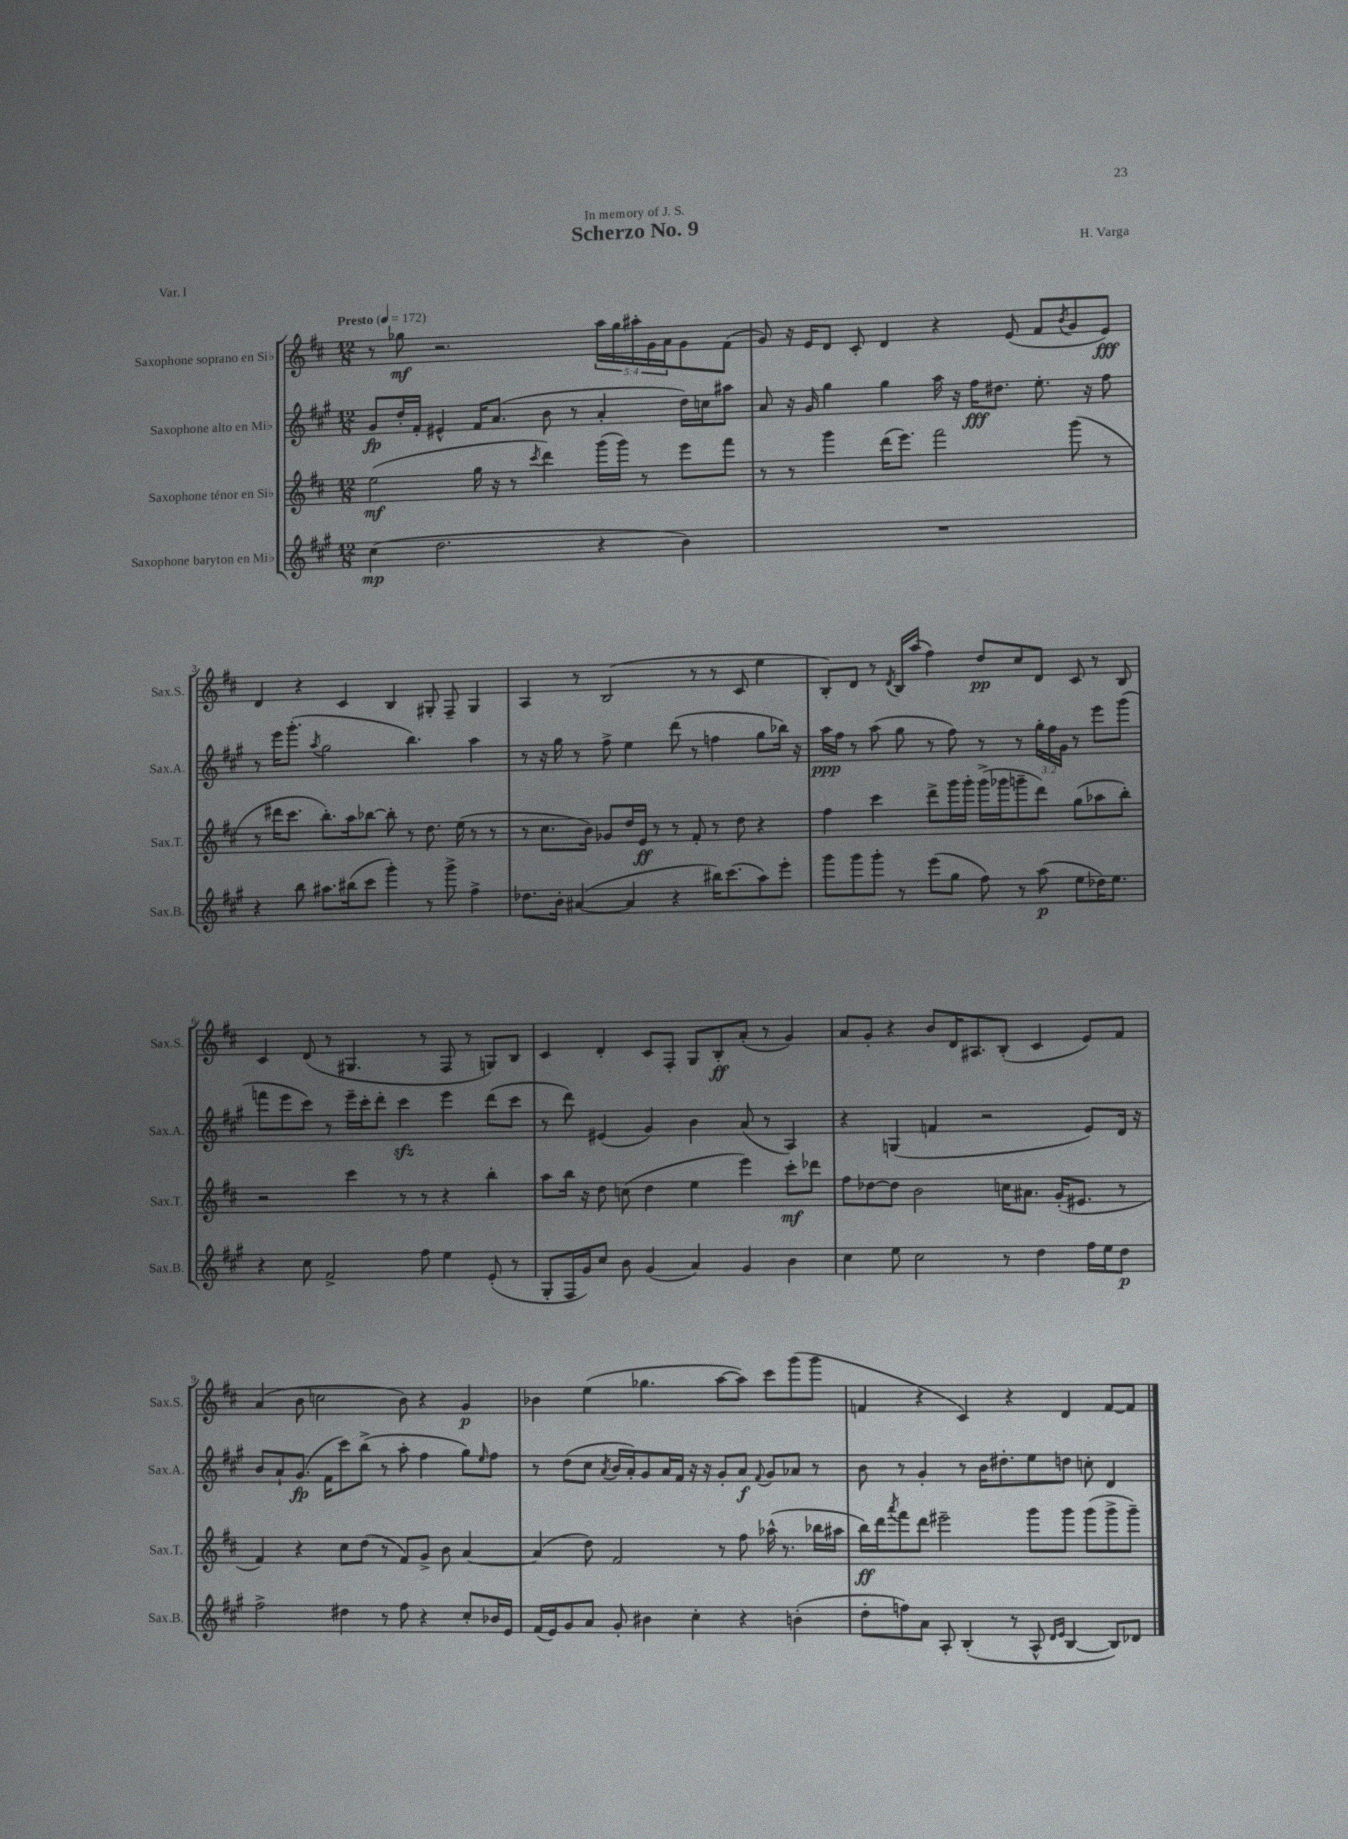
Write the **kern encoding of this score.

**kern	**kern	**kern	**kern
*staff4	*staff3	*staff2	*staff1
*clefG2	*clefG2	*clefG2	*clefG2
*k[f#c#g#]	*k[f#c#]	*k[f#c#g#]	*k[f#c#]
*M12/8	*M12/8	*M12/8	*M12/8
*MM172	*MM172	*MM172	*MM172
(4cc#	(2ee	8g#	8r
.	.	16dd'	8gg-
.	.	16f#'	.
2.dd	.	4e#^^	2.r
.	16gg	16f#	.
.	16r	(8.a	.
.	8r	.	.
.	8qccc#	.	.
.	4ddd)	8b	.
.	.	8r	.
4r	(16ggg	4a'	20aa
.	.	.	20gg-
.	16ggg)	.	.
.	.	.	20aa#'
.	8r	.	.
.	.	.	20g
.	.	.	20a
4b)	8eee	16dd)	8g
.	.	16cc	.
.	8fff#	8aa#	(8f#
=	=	=	=
1.r	8r	8a	8g)
.	8r	16r	16r
.	.	16g#	16e
.	4ggg	4gg#	8d
.	.	.	8c#'
.	(16ddd	4gg#	4d
.	8.eee)	.	.
.	2fff#	16aa	4r
.	.	16r	.
.	.	16ff#	.
.	.	8.dd#	.
.	.	.	(8e
.	.	8.ee'	8f#
.	.	.	8qb
.	(8ggg	.	8g
.	.	16r	.
.	8r	8ff#	8e)
=	=	=	=
4r	8r	8r	4d
.	16ddd#	16eee	.
.	8.ccc#	(8.ggg#'	.
8bb	.	.	4r
.	.	8qaa	.
8.aa#	8.bb')	2gg#	.
.	.	.	4c#
(16bb#	16aa	.	.
8ccc#	[8bb-	.	.
4ggg#')	8bb-']	.	4B
.	8r	4.bb)	.
8r	8.dd	.	8G#'
8ggg#^	.	.	8F#~
.	(16ee	.	.
4ff#^	8r	4aa	4G#
.	8r	.	.
=	=	=	=
8.dd-	8r	8r	4A
.	8.cc#	16r	.
16b'	.	16gg#	.
([4a#	.	8r	8r
.	16b)	.	.
.	8g-	8ff#^	(2B
4a#]	16dd	4ee	.
.	16e	.	.
.	8r	.	.
4r	8r	(8ddd	.
.	8f#'	8r	8r
16bb#)	8r	4ff	8r
(8.ccc#	.	.	.
.	8dd	.	8c#
8aa)	4r	8gg#	4ee
8eee'	.	16bb-)	.
.	.	16r	.
=	=	=	=
8ggg#	4ff#	16aa	8B')
.	.	16ff#	.
8ggg#	.	8r	8d
8ggg#'	4ccc#	(8aa	8r
.	.	.	8qd
8r	.	8gg#	16B
.	.	.	(16aa
(8eee	8ddd^	8r	4ff#)
8gg#	16ggg	8ff#)	.
.	16ggg'	.	.
8ff#)	(16ggg^	8r	8dd
.	16ggg-	.	.
8r	8ggg~	8r	8cc#
(8aa	8ddd)	24gg#'	8d
.	.	24ff#	.
.	.	24g#	.
8ee	(8gg	8r	8c#
16dd-)	8aa-	8eee	8r
8.ee	.	.	.
.	8bb')	(8ggg#	8B
=	=	=	=
4r	2r	8fff	4c#
.	.	8eee	.
8cc#	.	8ccc#)	(8d
2f#^	.	8r	8r
.	4ccc#	16eee~	4.G#
.	.	16ccc#'	.
.	.	8ddd'	.
.	8r	4ccc#	.
8ff#	8r	.	8r
4ee	4r	4eee	8F#
.	.	.	8r
(8e'	4bb'	(8ddd	8G)
8r	.	8ccc#	8B
=	=	=	=
8G#'	8aa	8r	4c#
16F#	16bb	8ddd)	.
16g#)	16r	.	.
8cc#	8dd	(4e#	4d'
8b	(8cc	.	.
(4g#	4dd	4g#)	8c#
.	.	.	8F#'
4a)	4ee	4b	8G
.	.	.	8B'
4g#	4eee)	(8a	(8a'
.	.	8r	8r
4b	8ccc#'	4A)	4g)
.	8ddd-	.	.
=	=	=	=
4cc#	8ff#	4r	8a
.	[8dd-	.	8g'
8ee	8dd-]	(4G	4r
2cc#	2b	.	.
.	.	4f	8b
.	.	.	16d
.	.	.	8.A#
.	.	2r	.
8r	16cc	.	(8B'
.	8.a#	.	.
4dd	.	.	4c#
.	(16g'	.	.
.	8.e#	.	.
16ff#	.	8e)	8e)
16ee	.	.	.
8dd	8r	16d	8f#
.	.	16r	.
=	=	=	=
2ff#^	4f#)	8b	(4a
.	.	8a`	.
.	4r	(8.g#	8b
.	.	.	2cc
.	.	16f#	.
4dd#	8cc#	8ccc#)	.
.	(8dd	(8bb^	.
8r	8r	8r	.
8ff#	8f#)	8aa'	8b)
4r	8g^	4ff#	4r
.	8b	.	.
8cc#'	[4a	8gg#)	4g
.	.	16qqee	.
16b-	.	8ff#	.
16e	.	.	.
=	=	=	=
(16f#	(4a]	8r	4b-
16e)	.	.	.
8g#	.	(8dd	.
8a	8dd)	8cc#	(4ee
.	.	8qa	.
8g#'	2f#	16b	.
.	.	16a')	.
4b#	.	8g#	4.gg-
.	.	16a	.
.	.	16f#	.
4cc#'	.	16r	.
.	.	16r	.
.	8r	8g#'	[8aa
4r	8ff#	8a	8aa])
.	.	8qqf#	.
.	(16aa-^^	8g#	8ccc#
.	8.r	.	.
(4b'	.	8a-	(8ggg
.	16bb-	8r	8ggg
.	16aa#	.	.
=	=	=	=
8dd'	16bb)	8b	4f
.	16ddd	.	.
.	8qaaa	.	.
8ff)	8fff#	8r	.
8a	8ddd	4g#'	4r
8A'	2eee#~	.	.
(4B'	.	8r	4c#)
.	.	16b	.
.	.	8.dd#'	.
8r	.	.	4r
8A^^	8ggg	8ee	.
16qqd	.	.	.
16qqe	.	.	.
[4B	8ggg	8dd	4d
.	(8ggg	8cc'	.
8B])	8ggg^	4d	[8f
8d-	8ggg~)	.	8f]
==	==	==	==
*-	*-	*-	*-
